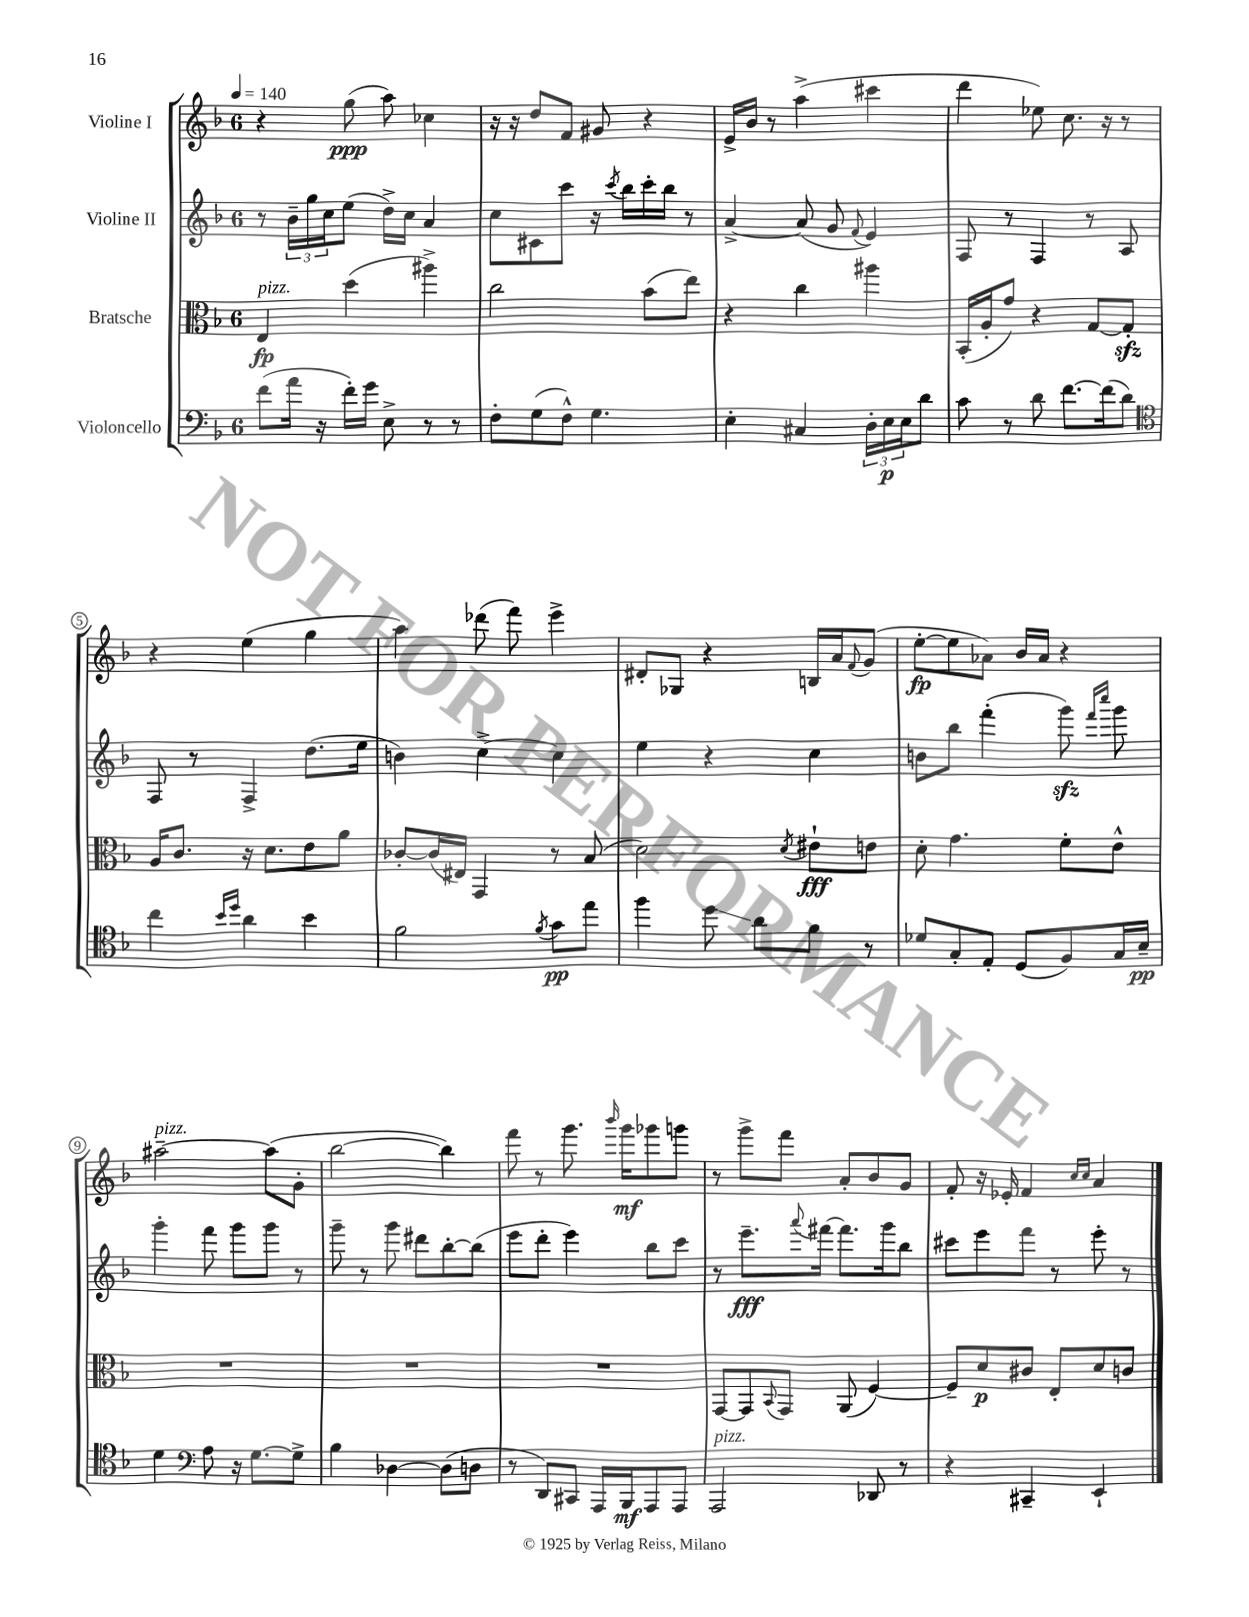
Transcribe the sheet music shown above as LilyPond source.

<<
\new StaffGroup <<
\new Staff = "s0" \with { instrumentName = "Violine I" } {
    \clef treble \key f \major \once \override Staff.TimeSignature.style = #'single-digit \time 6/8 \tempo 4 = 140
    r4 g''8\ppp( a''8) ces''4 |
    r16 r16 d''8 f'8 gis'8 r4 |
    e'16-> bes'16 r8 a''4->( cis'''4 |
    d'''4 ees''8) c''8. r16 r8 |
    r4 e''4( g''4 |
    a''4) des'''8( f'''8) e'''4-> |
    dis'8-. ges8 r4 b16 a'16 \appoggiatura { f'8 } g'8( |
    e''8~-.\fp e''8 aes'8) bes'16 aes'16 r4 |
    ais''2~--^\markup { \italic "pizz." } ais''8( g'8-. |
    bes''2~ bes''4) |
    f'''8 r8 g'''8. \grace { bes'''16 } g'''16\mf ges'''8 g'''8 |
    r8 g'''8-> f'''8 a'8-. bes'8 g'8 |
    f'8-. r16 ees'16-. f'4 \grace { c''16 c''16 } a'4 \bar "|." |
}
\new Staff = "s1" \with { instrumentName = "Violine II" } {
    \clef treble \key f \major \once \override Staff.TimeSignature.style = #'single-digit \time 6/8
    r8 \tuplet 3/2 { bes'16-- g''16 c''16 } e''8( d''16->) c''16 a'4 |
    c''8 cis'8 c'''8 r16 \acciaccatura { c'''8 } bes''16 c'''16-. bes''16 r8 |
    a'4~-> a'8( g'8 \appoggiatura { f'8 } e'4) |
    f8 r8 f4 r8 a8 |
    f8 r8 f4-> d''8.( e''16 |
    b'4) c''4~-> c''4 |
    e''4 r4 c''4 |
    b'8 bes''8 f'''4-.( g'''8\sfz) \grace { f'''16 c''''16 } g'''8 |
    g'''4-. f'''8 g'''8 g'''8 r8 |
    g'''8-- r8 g'''8 dis'''8 bes''8~-. bes''8( |
    e'''8 d'''8-. e'''4) bes''8 c'''8 |
    r8 e'''8.--\fff \appoggiatura { a'''8 } fis'''16~ fis'''8. g'''16 bes''8 |
    cis'''8 e'''8 f'''8 r8 e'''8-. r8 \bar "|." |
}
\new Staff = "s2" \with { instrumentName = "Bratsche" } {
    \clef alto \key f \major \once \override Staff.TimeSignature.style = #'single-digit \time 6/8
    e4\fp^\markup { \italic "pizz." } d''4( ais''4->) |
    c''2 bes'8( e''8) |
    r4 c''4 ais''4 |
    bes,16-.( a16-. g'8) r4 g8~ g8-.\sfz |
    a16 c'8. r16 d'8. e'8 a'8 |
    ces'8~-. ces'16( eis16) g,4 r8 bes8( |
    d'2) \acciaccatura { d'8 } eis'8-!\fff e'8 |
    d'8-. g'4. f'8-. e'8-^ |
    R2. |
    R2. |
    R2. |
    g,8~ g,8 \appoggiatura { bes,8 } g,8 a,8( f4~) |
    f8-- d'8\p cis'8 e8-. d'8 c'8 \bar "|." |
}
\new Staff = "s3" \with { instrumentName = "Violoncello" } {
    \clef bass \key f \major \once \override Staff.TimeSignature.style = #'single-digit \time 6/8
    f'8( a'16 r16 f'16-.) g'16 e8-> r8 r8 |
    f8-. g8( f8-^) g4. |
    e4-. cis4 \tuplet 3/2 { d16-. e16\p e16 } d'8 |
    c'8 r8 d'8 f'8.~ f'16( d'8) |
    \clef tenor c''4 \grace { bes'16 d''16 } a'4 bes'4 |
    f'2 \acciaccatura { f'8 } g'8\pp e''8 |
    f''4 d''8\glissando a'8 f'8 r8 |
    des'8 g8-. e8-. d8( f8) g16 bes16--\pp |
    d'4 \clef bass a8 r16 g8.~ g8-> |
    bes4 des4~ des8( d8 |
    r8 d,8) cis,8 a,,16 bes,,16\mf a,,8 a,,8 |
    a,,2^\markup { \italic "pizz." } des,8 r8 |
    r4 cis,4-- e,4-! \bar "|." |
}
>>
>>
\layout { \context { \Score \override BarNumber.stencil = #(make-stencil-circler 0.1 0.3 ly:text-interface::print) } }
